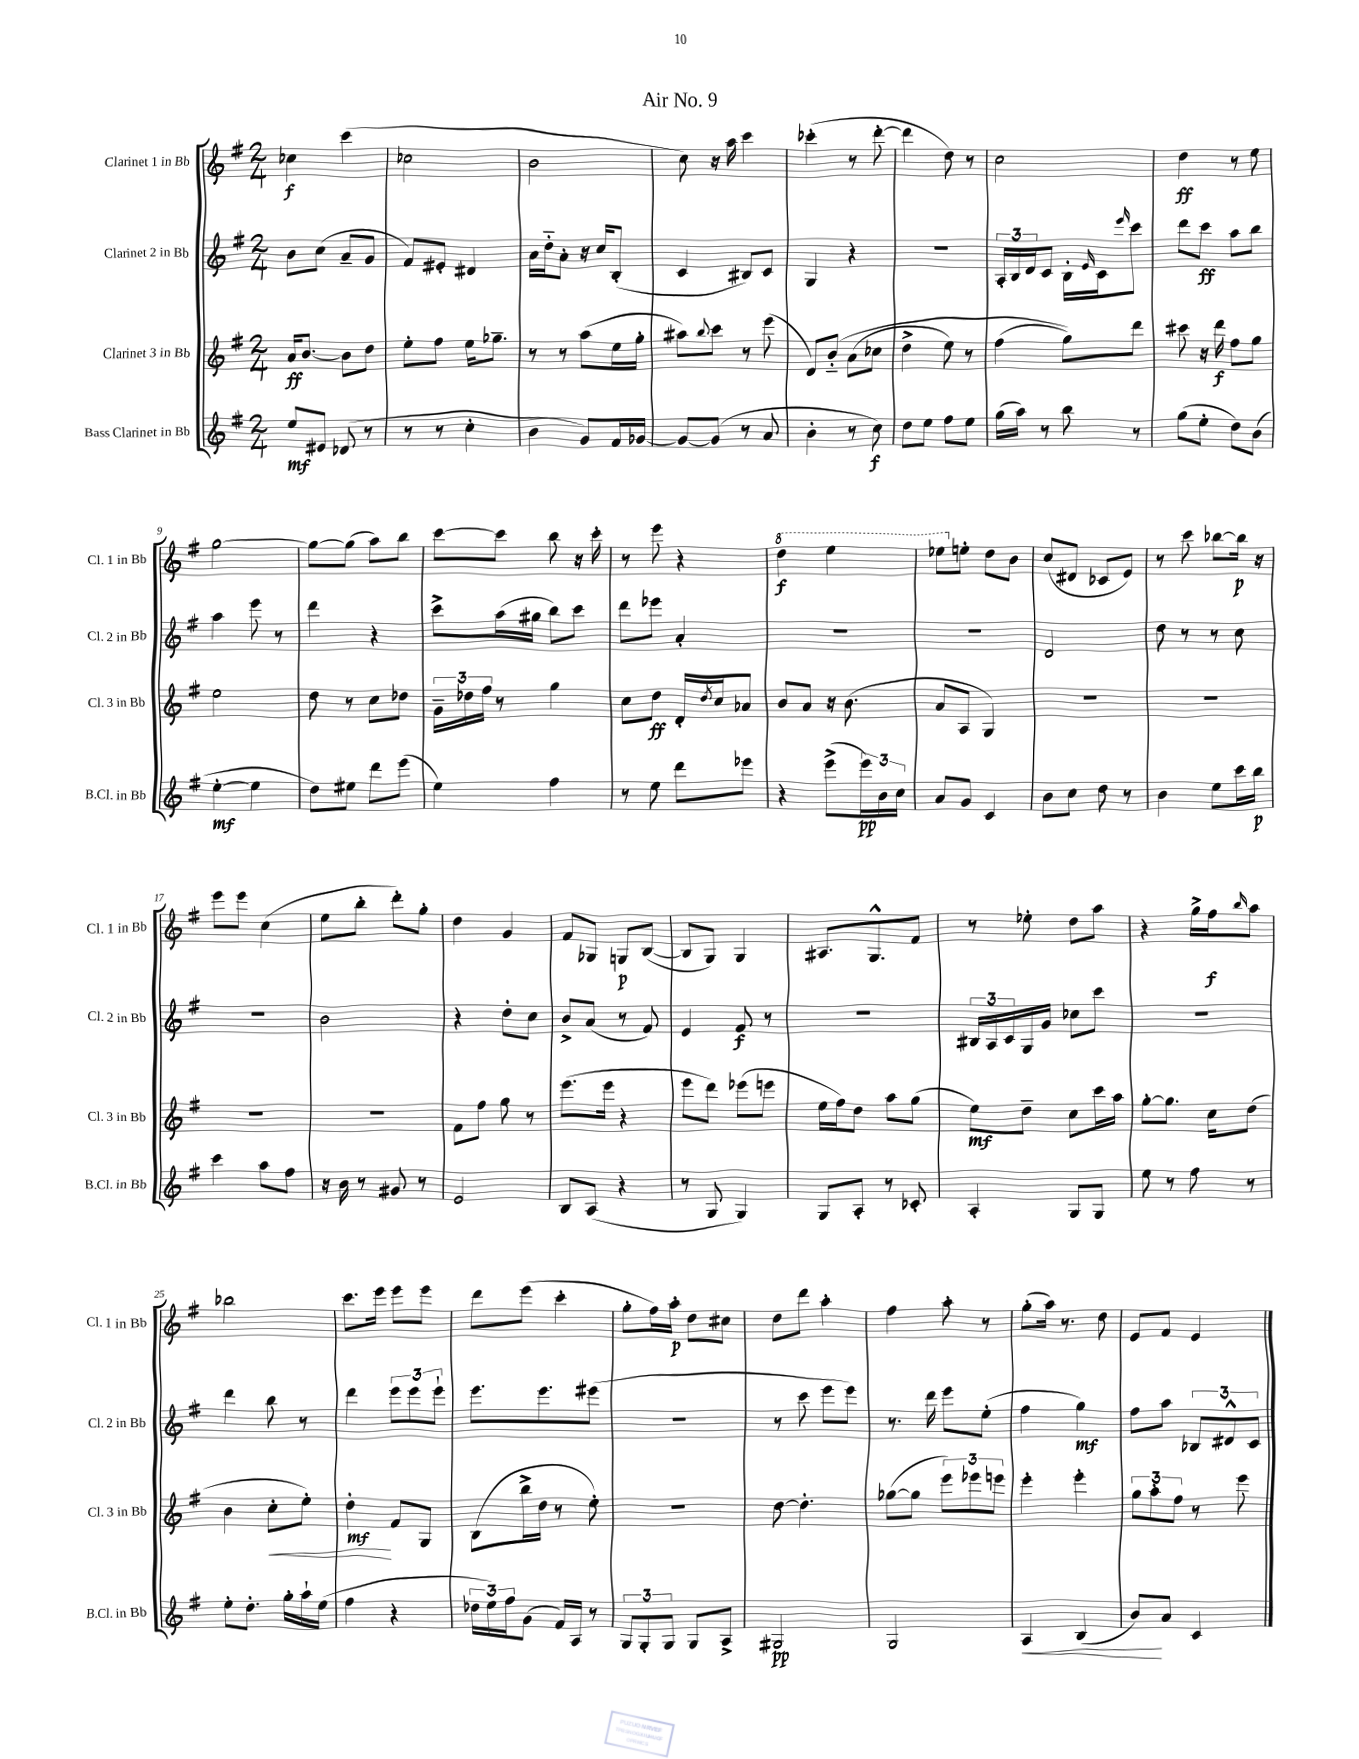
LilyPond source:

\header { title = "Air No. 9" }
<<
\new StaffGroup <<
\new Staff = "s0" \with { instrumentName = "Clarinet 1 in Bb" shortInstrumentName = "Cl. 1 in Bb" } {
    \clef treble \key g \major \numericTimeSignature \time 2/4
    ces''4\f c'''4( |
    ces''2 |
    b'2 |
    c''8) r16 a''16 c'''4 |
    ces'''4-.( r8 d'''8~-. |
    d'''4 d''8) r8 |
    c''2 |
    d''4\ff r8 e''8 |
    g''2~ |
    g''8~ g''8( a''8) b''8 |
    c'''8~ c'''8 b''8 r16 c'''16-. |
    r8 e'''8 r4 |
    \ottava #1 d'''4\f e'''4 |
    ees'''8 \ottava #0 e''!8-. d''8 b'8 |
    c''8( dis'8 ces'8 e'8) |
    r8 c'''8 bes''8~ bes''16\p r16 |
    e'''8 e'''8 c''4( |
    e''8 b''8-. d'''8-.) g''8-. |
    d''4 g'4 |
    fis'8 ges8 g8\p b8~( |
    b8 g8) g4 |
    ais8. g8.-^ fis'8 |
    r8 ees''8-. d''8 a''8 |
    r4 g''16-> fis''16\f \grace { b''16 } a''8 |
    bes''2 |
    c'''8. e'''16 e'''8 e'''8 |
    d'''8 e'''8( c'''4-. |
    g''8-. fis''16) a''16-.\p d''8 cis''8 |
    d''8 d'''8 a''4-. |
    fis''4 a''8-. r8 |
    g''8-.( a''16) r8. d''8 |
    e'8 fis'8 e'4 \bar "|." |
}
\new Staff = "s1" \with { instrumentName = "Clarinet 2 in Bb" shortInstrumentName = "Cl. 2 in Bb" } {
    \clef treble \key g \major \numericTimeSignature \time 2/4
    b'8 c''8( a'8-- g'8 |
    fis'8) eis'8-. dis'4 |
    a'16 d''16-_ a'8-. r16 c''16 b8-.( |
    c'4 bis8) c'8 |
    g4 r4 |
    R2 |
    \tuplet 3/2 { a16-. b16 d'16 } c'8 b16-. \grace { e'16 } c'16 \grace { e'''16 } c'''8 |
    d'''8 c'''8\ff a''8 b''8 |
    a''4 e'''8 r8 |
    d'''4 r4 |
    c'''8-> a''16( gis''16 b''8) c'''8 |
    d'''8 ees'''8 a'4-. |
    R2 |
    R2 |
    d'2 |
    d''8 r8 r8 c''8 |
    R2 |
    b'2 |
    r4 d''8-. c''8 |
    b'8-> a'8( r8 fis'8) |
    e'4 fis'8\f r8 |
    r2 |
    \tuplet 3/2 { bis16 a16 c'16 } g16 g'16 ces''8 c'''8 |
    r2 |
    d'''4 b''8 r8 |
    d'''4 \tuplet 3/2 { e'''8 e'''8 e'''8-! } |
    e'''8. e'''8. eis'''8( |
    R2 |
    r8 c'''8 e'''8 e'''8) |
    r8. d'''16 e'''8 e''8-.( |
    fis''4 g''4\mf) |
    fis''8 a''8 \tuplet 3/2 { bes8 dis'8-^ c'8 } \bar "|." |
}
\new Staff = "s2" \with { instrumentName = "Clarinet 3 in Bb" shortInstrumentName = "Cl. 3 in Bb" } {
    \clef treble \key g \major \numericTimeSignature \time 2/4
    a'16\ff b'8.~ b'8 d''8 |
    e''8-. fis''8 e''16 ges''8.-- |
    r8 r8 a''8( e''16 g''16-. |
    ais''8) \appoggiatura { b''8 } c'''8 r8 e'''8( |
    d'8) b'8-_\( a'8( ces''8 |
    d''4-> e''8) r8 |
    fis''4( g''8)\) d'''8 |
    cis'''8 r16 d'''16\f fis''8 g''8 |
    e''2 |
    d''8 r8 c''8 des''8 |
    \tuplet 3/2 { g'16-- des''16 fis''16 } r8 g''4 |
    c''8 d''8\ff d'16-. \acciaccatura { d''8 } c''16 aes'8 |
    b'8 a'8 r16 b'8.( |
    a'8 a8 g4) |
    R2 |
    R2 |
    R2 |
    R2 |
    fis'8 fis''8 g''8 r8 |
    e'''8.( e'''16 r4 |
    e'''8 d'''8) ees'''8( e'''8 |
    e''16 fis''16) d''8 a''8 g''8( |
    e''8\mf) d''8-- c''8 c'''16 a''16 |
    g''8~-. g''8. c''16 d''8( |
    b'4 c''8-.\< e''8-.) |
    d''4-.\mf\! fis'8 g8 |
    b8( b''16-> d''16 r8 e''8-.) |
    r2 |
    d''8~ d''4.-. |
    ges''8~( ges''8 \tuplet 3/2 { e'''8) ees'''8 e'''8 } |
    e'''4-. e'''4-. |
    \tuplet 3/2 { g''8 a''8-. fis''8 } r8 e'''8 \bar "|." |
}
\new Staff = "s3" \with { instrumentName = "Bass Clarinet in Bb" shortInstrumentName = "B.Cl. in Bb" } {
    \clef treble \key g \major \numericTimeSignature \time 2/4
    e''8\mf eis'8 des'8( r8 |
    r8 r8 c''4-. |
    b'4 g'8) fis'16 ges'16~ |
    ges'8~ ges'8( r8 a'8 |
    b'4-. r8 c''8\f) |
    d''8 e''8 fis''8 e''8 |
    g''16( a''16) r8 b''8 r8 |
    g''8( e''8-. d''8) b'8( |
    e''4~-.\mf e''4 |
    d''8) eis''8 d'''8 e'''8( |
    e''4) fis''4 |
    r8 e''8 d'''8 ees'''8 |
    r4 e'''8->( \tuplet 3/2 { e'''16\pp) b'16 c''16 } |
    a'8 g'8 c'4 |
    b'8 c''8 d''8 r8 |
    b'4 e''8 c'''16 b''16\p |
    c'''4 a''8 fis''8 |
    r16 b'16 r8 gis'8 r8 |
    e'2 |
    b8 a8( r4 |
    r8 g8 g4) |
    g8 a8-. r8 ces'8-. |
    a4-. g8 g8 |
    e''8 r8 fis''8 r8 |
    e''8-. d''8.-. g''16-. a''16-! e''16( |
    fis''4 r4 |
    \tuplet 3/2 { des''16 e''16) fis''16 } g'8( fis'16) a16 r8 |
    \tuplet 3/2 { g8 g8-. g8 } g8 a8-> |
    gis2\pp |
    g2 |
    a4\< b4( |
    b'8\!) a'8 c'4 \bar "|." |
}
>>
>>
